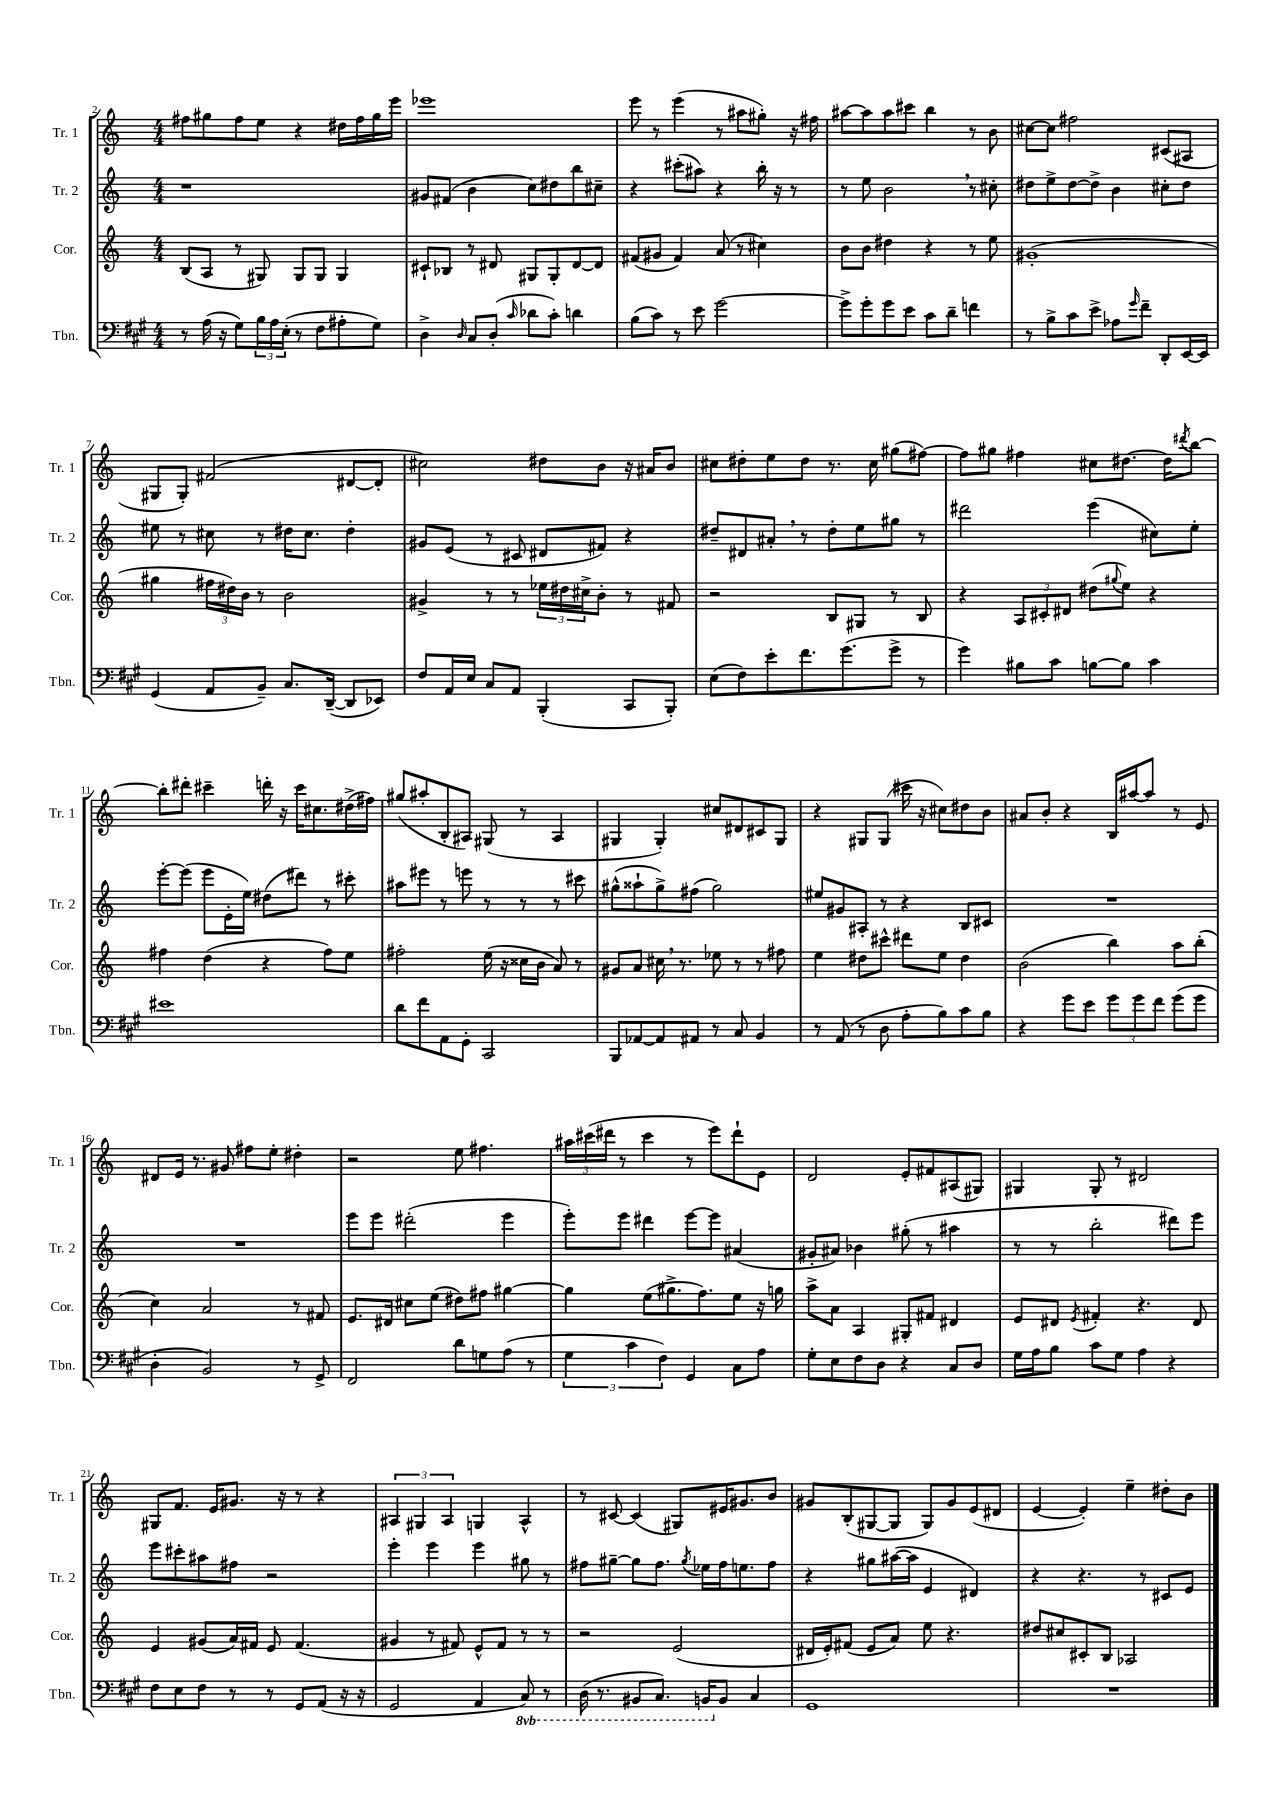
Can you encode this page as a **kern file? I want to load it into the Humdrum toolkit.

**kern	**kern	**kern	**kern
*staff4	*staff3	*staff2	*staff1
*clefF4	*clefG2	*clefG2	*clefG2
*k[f#c#g#]	*k[]	*k[]	*k[]
*M4/4	*M4/4	*M4/4	*M4/4
8r	(8B/L	1r	8ff#\L
(16A\	8A/J	.	8gg#\
16r	.	.	.
8G#\L)	8r	.	8ff#\
24B\L	8G#/)	.	8ee\J
24A\	.	.	.
(24E'\JJ	.	.	.
8r	8G#/L	.	4r
8F#\L	8G#/J	.	.
8A#'\	4G#/	.	16dd#\LL
.	.	.	16ff#\
8G#\J)	.	.	16gg#\
.	.	.	16eee\JJ
=	=	=	=
4D^\	8c#`/L	8g#/L	1eee-
.	8B-/J	(8f#/J	.
16qqD/	.	.	.
8C#/L	8r	4b\	.
(8D'/J	8d#/	.	.
16qqc#/	.	.	.
8d-\L	8G#/L	8cc\L)	.
8c#'\J)	8G#'/	8dd#\	.
4d\	[8d#/	8bb\	.
.	8d#/]J	8cc#~\J	.
=	=	=	=
(8B\L	(8f#/L	4r	8eee\
8c#\J)	8g#/J	.	8r
8r	4f#/)	(8ccc#'\L	(4eee\
8e\	.	8aa#\J)	.
[2g#\	(8a/	4r	8r
.	8r	.	8aa#\L
.	4cc#\)	16bb'\	8gg#'\J)
.	.	16r	.
.	.	8r	16r
.	.	.	16ff#\
=	=	=	=
8g#^\]L	8b\L	8r	[8aa#\L
8g#'\	8b\J	8ee\	8aa#\]
8g#\	4dd#\	2b\	8aa#\
8e\J	.	.	8ccc#\J
8c#\L	4r	.	4bb\
8d~\J	.	.	.
4f\	8r	8r	8r
.	8ee\	8cc#'\	8b\
=	=	=	=
8r	(1g#'	8dd#\L	[8cc#\L
8B^\L	.	8ee^\	8cc#\]J
8c#\	.	[8dd#\	2ff#\
8e^\J	.	8dd#^\]J	.
8A-\L	.	4b\	.
16qqg#/	.	.	.
8f#~\J	.	.	.
8DD'/L	.	8cc#'\L	(8c#/L
[16EE/L	.	8dd#\J	8A#/J
16EE/]JJ	.	.	.
=	=	=	=
(4GG#/	4gg#\	8ee#\	8G#/L
.	.	8r	8G#'/J)
8AA/L	24ff#\LL	8cc#\	(2f#/
.	24dd#\)	.	.
.	24b\JJ	.	.
8BB~/J)	8r	8r	.
8.C#/L	2b\	16dd#\LK	.
.	.	8.cc#\J	.
([16DD~/Jk	.	.	.
8DD/]L	.	4dd#'\	[8d#/L
8EE-/J)	.	.	8d#'/]J
=	=	=	=
8F#/L	4g#^/	8g#/L	2cc#\)
16AA/L	.	(8e/J	.
16E/JJ	.	.	.
8C#/L	8r	8r	.
8AA/J	8r	8c#/	.
(4BBB'/	24ee-\LL	8d#/L	8dd#\L
.	24dd#\	.	.
.	24cc#^\J	.	.
.	8b'\J	8f#/J)	8b\J
8CC#/L	8r	4r	16r
.	.	.	16a#/LK
8BBB'/J)	8f#/	.	8b/J
=	=	=	=
(8E\L	2r	8dd#~/L	8cc#\L
8F#\)	.	8d#/	8dd#'\
8e'\	.	8a#'/J	8ee\
8.f#\	.	8r	8dd#\J
.	8B/L	8dd#'\L	8.r
(8.g#\	.	.	.
.	8G#/J	8ee\	.
.	.	.	16cc#\
8g#^\J	8r	8gg#\J	(8gg#\L
8r	8B/	8r	[8ff#\J)
=	=	=	=
4g#\)	4r	2ddd#\	8ff#\]L
.	.	.	8gg#\J
8B#\L	12A/L	.	4ff#\
.	12c#'/	.	.
8c#\J	.	.	.
.	12d#/J	.	.
[8B\L	(8dd#\L	(4eee\	8cc#\L
.	8qqgg#/	.	.
8B\]J	8ee\J)	.	[8.dd#\J
4c#\	4r	8cc#\L)	.
.	.	.	16dd#\]LK
.	.	.	8qddd#/
.	.	8ee'\J	[8bb\J
=	=	=	=
1e#	4ff#\	[8eee'\L	8bb'\]L
.	.	(8eee\]J	8ddd#'\J
.	(4dd\	8eee\L	4ccc#~\
.	.	16e'\L	.
.	.	16ee\JJ)	.
.	4r	(8dd#\L	16ddd'\
.	.	.	16r
.	.	8ddd#\J)	16ccc#\LK
.	.	.	8.cc#\
.	8ff#\L)	8r	.
.	8ee\J	8ccc#'\	(16dd#^\L
.	.	.	16ff#\JJ)
=	=	=	=
8d\L	2ff#'\	8aa#\L	(8gg#/L
8f#\	.	8eee#\J	8aa#'/
8AA\	.	8r	8B'/
8GG#'\J	.	8eee\	8A#/J)
2CC#/	(16ee\	8r	(8G#/
.	16r	.	.
.	16cc##\LL	8r	8r
.	16b\JJ	.	.
.	8a/)	8r	4A#/
.	8r	8ccc#\	.
=	=	=	=
8BBB/L	8g#/L	(8gg#^^\L	4G#/
[8AA-/	8a/J	8aa##`\	.
8AA-/]	16cc#\	8gg#^\)	4G#'/)
.	8.r	.	.
8AA#/J	.	(8ff#\J	.
8r	8ee-\	2gg#\)	8cc#/L
8C#/	8r	.	8d#/
4BB/	8r	.	8c#/
.	8ff#\	.	8G#/J
=	=	=	=
8r	4ee\	8ee#/L	4r
(8AA/	.	8g#/	.
8r	8dd#\L	8A#'/J	8G#/L
8D\	8ccc#^^\J	8r	(8G#/J
8A'\L	8ddd#\L	4r	16ccc#\
.	.	.	16r
8B\)	8ee\J	.	8cc#\L)
8c#\	4dd#\	8B/L	8dd#\
8B\J	.	8c#/J	8b\J
=	=	=	=
4r	(2b\	1r	8a#/L
.	.	.	8b'/J
8g#\L	.	.	4r
8e\J	.	.	.
12g#\L	4bb\)	.	16B/LL
.	.	.	[16aa#/J
12g#\	.	.	.
.	.	.	8aa#/]J
12f#\J	.	.	.
(8g#\L	8aa\L	.	8r
8g#\J	(8bb'\J	.	8e/
=	=	=	=
4D'\	4cc\)	1r	8d#/L
.	.	.	16e/Jk
.	.	.	8.r
2BB/)	2a/	.	.
.	.	.	8g#/
.	.	.	8ff#\L
.	.	.	8ee'\J
8r	8r	.	4dd#'\
8GG#^/	8f#/	.	.
=	=	=	=
2FF#/	8.e/L	8eee\L	2r
.	.	8eee\J	.
.	16d#/Jk	.	.
.	8cc#\L	(2ddd#'\	.
.	(8ee\J	.	.
8d\L	8dd#\L)	.	8ee\
8G\	8ff#\J	.	4.ff#\
(8A\J	[4gg#\	4eee\	.
8r	.	.	.
=	=	=	=
6G#\	4gg#\]	8eee'\L)	24aa#\LL
.	.	.	(24ccc#\
.	.	.	24ddd#\JJ
.	.	8eee\J	8r
6c#\	.	.	.
.	(8ee\L	4ddd#\	4ccc#\
6F#\)	.	.	.
.	8.gg#^\	.	.
4GG#/	.	[8eee\L	8r
.	8.ff\)	.	.
.	.	8eee\]J	8eee\L)
8C#\L	8ee\J	(4a#/	8ddd#`\
8A\J	16r	.	8e\J
.	16gg\	.	.
=	=	=	=
8G#'\L	8aa^\L	8g#'/L	2d/
8E\	8a\J	8a#/J)	.
8F#\	4A/	4b-\	.
8D\J	.	.	.
4r	8G#'/L	(8gg#'\	8e'/L
.	8f#/J	8r	8f#/
8C#/L	4d#/	4aa#\	(8A#/
8D/J	.	.	8G#/J)
=	=	=	=
16G#\LL	8e/L	8r	4G#/
16A\J	.	.	.
8B\J	8d#/J	8r	.
.	8qe/	.	.
8c#\L	4f#'/	2bb'\	8G#'/
8G#\J	.	.	8r
4A\	4.r	.	2d#/
4r	.	8ddd#\L)	.
.	8d#/	8eee\J	.
=	=	=	=
8F#\L	4e/	8eee\L	8G#/L
8E\	.	8ccc#'\	8.f/J
8F#\J	(8g#/L	8aa#\	.
.	.	.	16e/LK
8r	16a/L)	8ff#\J	8.g#/J
.	16f#/JJ	.	.
8r	8e/	2r	.
.	.	.	16r
8GG#/L	(4.f#/	.	8r
(8AA/J	.	.	4r
16r	.	.	.
16r	.	.	.
=	=	=	=
2GG#/	4g#/	4eee'\	6A#/
.	.	.	6G#/
.	8r	4eee\	.
.	.	.	6A#/
.	8f#/)	.	.
4AA/	8e^^/L	4eee\	4G/
.	8f#/J	.	.
8CC#/)	8r	8gg#\	4A#^^/
8r	8r	8r	.
=	=	=	=
(16DD\	2r	8ff#\L	8r
8.r	.	.	.
.	.	[8gg#~\J	[8c#/
8BBB#/L	.	8gg#\]L	(4c#/]
8.CC#/J)	.	8.ff#\J	.
.	(2e/	.	8G#/L)
.	.	8qgg#/	.
16BBB/LK	.	16ee-\LL	.
8BB/J	.	16ff#\J	16e#/K
.	.	8.ee\	8.g#/
4C#/	.	.	.
.	.	8ff#\J	8b/J
=	=	=	=
1GG#	16d#/LL	4r	8g#/L
.	16e'/J)	.	.
.	(8f#/J	.	(8B'/
.	8e/L	8gg#\L	[8G#/
.	8a/J)	([16aa#\L	8G#/]J
.	.	16aa#\]JJ	.
.	8ee\	4e/	8G#/L)
.	4.r	.	8g#/
.	.	4d#/)	(8e/
.	.	.	8d#/J
=	=	=	=
1r	8dd#/L	4r	[4e/
.	8cc#/	.	.
.	8c#'/	4.r	4e'/])
.	8B/J	.	.
.	2A-/	.	4ee~\
.	.	8r	.
.	.	8c#/L	8dd#'\L
.	.	8e/J	8b\J
==	==	==	==
*-	*-	*-	*-
